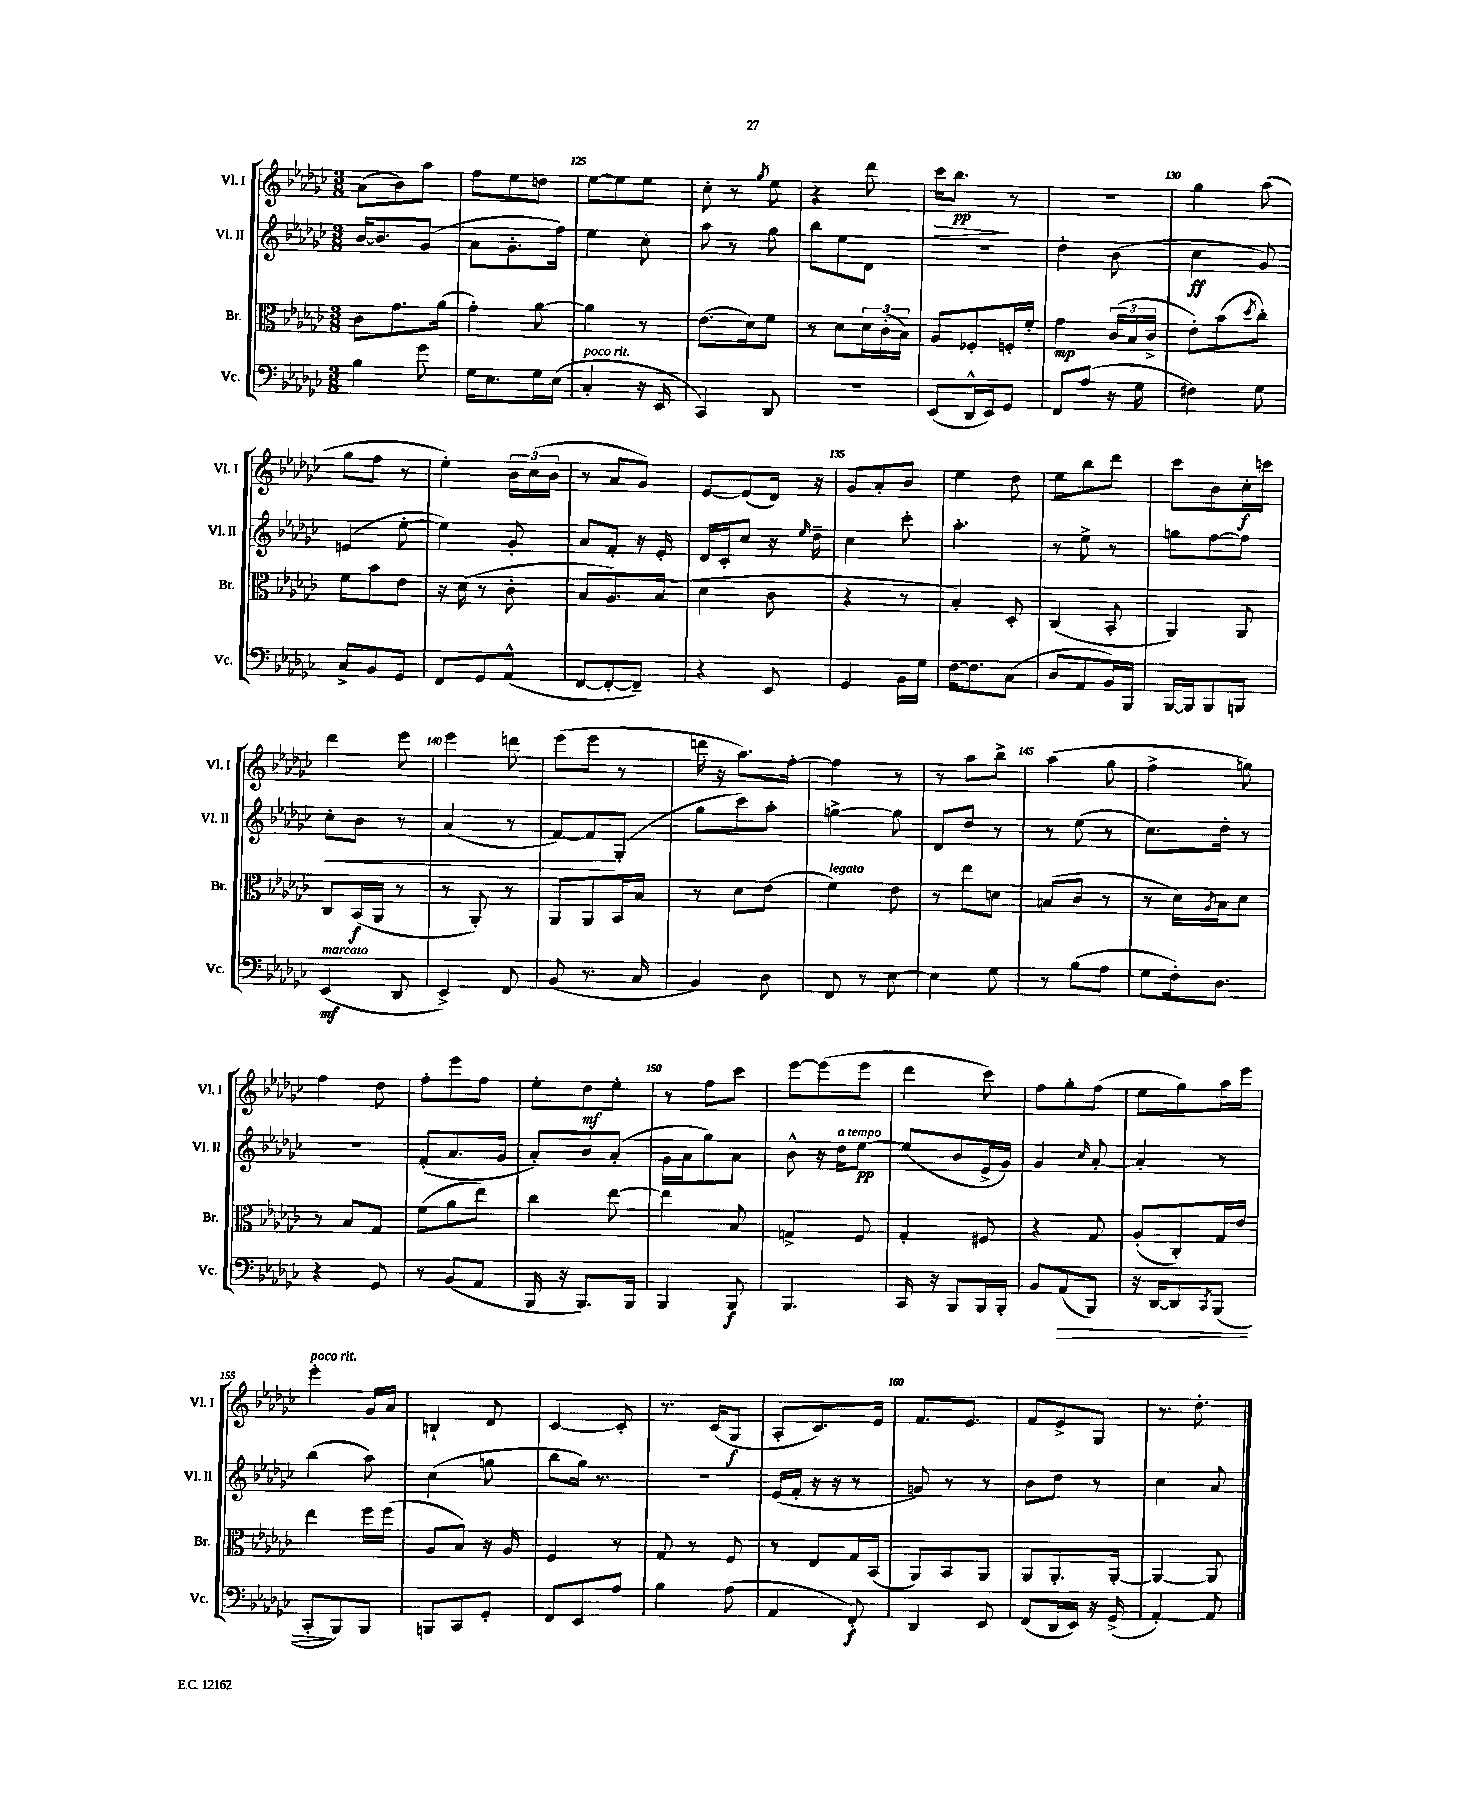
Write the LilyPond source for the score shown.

<<
\new StaffGroup <<
\new Staff = "s0" \with { instrumentName = "Vl. I" shortInstrumentName = "Vl. I" } {
    \clef treble \key ges \major \numericTimeSignature \time 3/8
    aes'8( bes'8) aes''8 |
    f''8 ees''8 d''8 |
    ees''8~ ees''8 ees''8 |
    ces''8-. r8 \acciaccatura { ges''8 } ees''8 |
    r4 des'''8 |
    ces'''16\> bes''8.\pp\! r8 |
    R4. |
    ges''4 aes''8( |
    ges''8 f''8 r8 |
    ees''4-.) \tuplet 3/2 { bes'16 ces''16( bes'16 } |
    r8 aes'8 ges'8) |
    ees'8~ ees'8( des'16) r16 |
    ges'8 aes'8-. bes'8 |
    ees''4 des''8 |
    ees''8 bes''8 des'''8 |
    ces'''8 bes'8 ces''16-.\f c'''16 |
    des'''4 ees'''8 |
    ees'''4 d'''8 |
    ees'''8( ees'''8 r8 |
    d'''16 r16 aes''8.) f''16~-. |
    f''4 r8 |
    r8 aes''8 bes''8-> |
    aes''4( ges''8 |
    f''4-> g''8) |
    f''4 des''8 |
    f''8-. ees'''8 f''8 |
    ees''8-. des''8\mf ees''8-. |
    r8 f''8 ces'''8 |
    ees'''8~ ees'''8( ees'''8 |
    des'''4 ces'''8) |
    f''8 ges''8-. f''8( |
    ees''8 ges''8) aes''16 ees'''16 |
    ees'''4-.^\markup { \italic "poco rit." } ges'16 aes'16 |
    b4-! des'8 |
    ces'4~ ces'8-. |
    r8. ces'16( ges8\f |
    aes8-. ces'8.) ees'16 |
    f'8. ees'8. |
    f'8 ees'8-> ges8 |
    r8. des''8.-. \bar "|." |
}
\new Staff = "s1" \with { instrumentName = "Vl. II" shortInstrumentName = "Vl. II" } {
    \clef treble \key ges \major \numericTimeSignature \time 3/8
    bes'16~ bes'8. ges'8( |
    aes'8 ges'8.-. f''16) |
    ees''4 ces''8-. |
    aes''8 r8 ges''8 |
    bes''8 ees''8 des'8 |
    R4. |
    des''4-. bes'8( |
    ces''4\ff ges'8) |
    e'4( ees''8~-. |
    ees''4) ges'8-. |
    aes'8 f'8-. r16 ees'16-. |
    des'16 ces'16-. ces''8 r16 \grace { ees''16 } des''16-- |
    ces''4 ces'''8-. |
    aes''4.-. |
    r8 ees''8-> r8 |
    g''8 f''8~ f''8 |
    ces''8-.\< bes'8 r8 |
    aes'4( r8 |
    f'8~) f'8\! ges8-.( |
    ges''8 ces'''8) aes''8-. |
    g''4~-> g''8 |
    des'8 des''8 r8 |
    r8 ees''8( r8 |
    ces''8.) des''16-. r8 |
    R4. |
    f'8-.( aes'8. ges'16 |
    aes'8-.) bes'8 aes'8-.( |
    ges'16 aes'16 ges''8) aes'8 |
    bes'8-^ r16 des''16^\markup { \italic "a tempo" } ees''8~\pp |
    ees''8( bes'8 ees'16-> ges'16) |
    ges'4 \grace { ces''16 } aes'8~-. |
    aes'4-. r8 |
    bes''4( aes''8) |
    ces''4( g''8 |
    bes''8 ges''16) r8. |
    R4. |
    ees'16( f'16-. r16 r16 r8 |
    g'8) r8 r8 |
    bes'8 des''8 r8 |
    ces''4 aes'8 \bar "|." |
}
\new Staff = "s2" \with { instrumentName = "Br." shortInstrumentName = "Br." } {
    \clef alto \key ges \major \numericTimeSignature \time 3/8
    ces'8 ges'8. aes'16( |
    ges'4-.) aes'8~ |
    aes'4 r8 |
    ees'8.( des'16) f'8 |
    r8 des'8 \tuplet 3/2 { des'16 ces'16-.( bes16) } |
    aes8 fes8-. f16-. f'16-. |
    ges'4\mp \tuplet 3/2 { ces'16( bes16 ces'16-> } |
    ees'8-.) bes'8( \acciaccatura { des''8 } ces''8-.) |
    f'8 bes'8 ees'8 |
    r16 des'16( r8 ces'8-. |
    bes8 aes8.) bes16( |
    des'4 ces'8 |
    r4 r8 |
    bes4-.) des8-. |
    ces4( bes,8-. |
    aes,4) aes,8 |
    ces8 bes,16\f( aes,16 r8 |
    r8 aes,8-.) r8 |
    aes,8 aes,8 bes,16 bes16 |
    r8 des'8 ees'8( |
    f'4^\markup { \italic "legato" }) ees'8 |
    r8 ees''8 d'8 |
    b8( ces'8 r8 |
    r8 des'16) \acciaccatura { aes8 } bes16 des'8 |
    r8 bes8 ges8 |
    f'8( aes'8 ees''8) |
    ces''4 ees''8~ |
    ees''4 bes8 |
    g4-> f8 |
    ges4-. fis8 |
    r4 ges8 |
    aes8-.( ces8-.) ges16 ees'16 |
    ees''4 f''16 f''16( |
    aes8 bes8) r16 aes16 |
    f4 r8 |
    ges8 r8 f8 |
    r8 ees8 ges16 bes,16( |
    aes,8) bes,8 aes,8 |
    aes,8 aes,8.-. aes,16~-. |
    aes,4~ aes,8 \bar "|." |
}
\new Staff = "s3" \with { instrumentName = "Vc." shortInstrumentName = "Vc." } {
    \clef bass \key ges \major \numericTimeSignature \time 3/8
    bes4 ges'8 |
    ges16 ees8. ges16 ees16( |
    ces4-.^\markup { \italic "poco rit." } r16 ees,16 |
    ces,4) des,8 |
    R4. |
    ees,8( des,16-^ ees,16) ges,8 |
    f,8 aes8( r16 ges16 |
    fis4) ges8 |
    ces8-> bes,8 ges,8 |
    f,8 ges,8 aes,8-^( |
    f,8~ f,8~-. f,8--) |
    r4 ees,8 |
    ges,4 bes,16 ges16 |
    f16~ f8. ces8( |
    des8 aes,8 bes,16) bes,,16 |
    bes,,16~ bes,,16 bes,,8 b,,8 |
    ees,4\mf^\markup { \italic "marcato" }( des,8 |
    ees,4->) f,8 |
    bes,8( r8. ces16 |
    bes,4) des8 |
    f,8 r8 ees8~ |
    ees4 ges8 |
    r8 bes8( aes8 |
    ges8 f16-.) des8. |
    r4 ges,8 |
    r8 bes,8( aes,8 |
    bes,,16 r16 bes,,8.) bes,,16 |
    bes,,4 bes,,8\f |
    bes,,4. |
    ces,16 r16 bes,,8 bes,,16 bes,,16-. |
    bes,8 aes,8\>( bes,,8) |
    r16 des,16~ des,8 \acciaccatura { ces,8 } bes,,8( |
    ces,8-.\! bes,,8) bes,,8 |
    b,,8 ces,8 ges,8-. |
    f,8 ees,8 aes8 |
    bes4 aes8( |
    aes,4 f,8-.\f) |
    des,4 ees,8 |
    f,8( des,16 ees,16) r16 ges,16->( |
    aes,4~-.) aes,8 \bar "|." |
}
>>
>>
\layout { \context { \Score currentBarNumber = #123 \override BarNumber.break-visibility = ##(#f #t #t) barNumberVisibility = #(every-nth-bar-number-visible 5) } }
